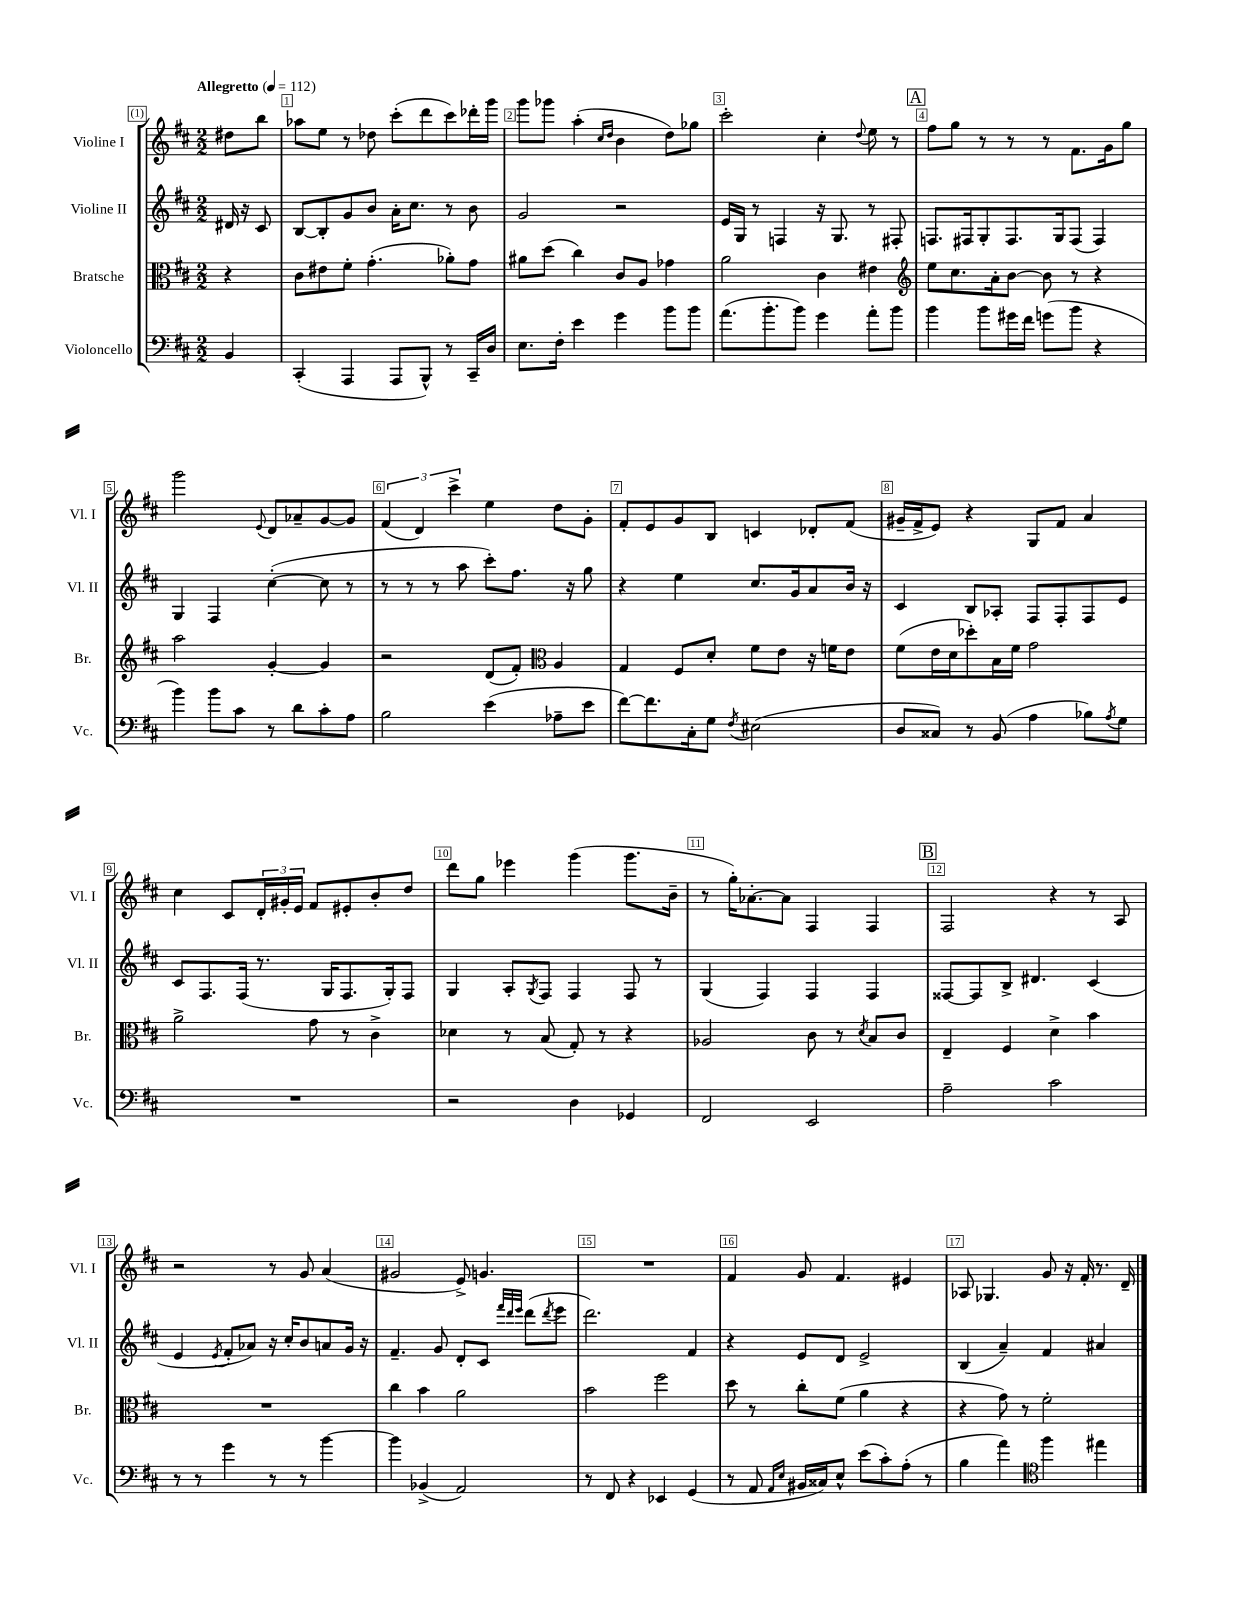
<<
\new StaffGroup <<
\new Staff = "s0" \with { instrumentName = "Violine I" shortInstrumentName = "Vl. I" } {
    \clef treble \key d \major \numericTimeSignature \time 2/2 \partial 4 \tempo "Allegretto" 4 = 112
    dis''8 b''8 |
    aes''8 e''8 r8 des''8 cis'''8-.( d'''8 cis'''8) des'''16-. g'''16 |
    g'''8 ges'''8 a''4-.( \grace { cis''16 d''16 } b'4 d''8) ges''8 |
    cis'''2-. cis''4-. \appoggiatura { d''8 } e''8 r8 |
    \mark \markup { \box "A" } fis''8 g''8 r8 r8 r8 fis'8. g'16 g''8 |
    g'''2 \appoggiatura { e'8 } d'8 aes'8-- g'8~ g'8 |
    \tuplet 3/2 { fis'4( d'4) cis'''4-> } e''4 d''8 g'8-. |
    fis'8-. e'8 g'8 b8 c'4 des'8-. fis'8( |
    gis'16-- fis'16-> e'8) r4 g8 fis'8 a'4 |
    cis''4 cis'8 \tuplet 3/2 { d'16-. gis'16-. e'16 } fis'8 eis'8-. b'8-. d''8 |
    d'''8 g''8 ees'''4 g'''4( g'''8. b'16-- |
    r8 g''16-.) aes'8.~-. aes'8 fis4 fis4 |
    \mark \markup { \box "B" } fis2 r4 r8 a8 |
    r2 r8 g'8 a'4( |
    gis'2 e'8->) g'4. |
    R1 |
    fis'4 g'8 fis'4. eis'4 |
    aes8 ges4. g'8 r16 fis'16-. r8. d'16-- \bar "|." |
}
\new Staff = "s1" \with { instrumentName = "Violine II" shortInstrumentName = "Vl. II" } {
    \clef treble \key d \major \numericTimeSignature \time 2/2 \partial 4
    dis'16 r16 cis'8 |
    b8~ b8-. g'8 b'8 a'16-. cis''8. r8 b'8 |
    g'2 r2 |
    e'16 g16 r8 f4 r16 g8. r8 fis8-. |
    \mark \markup { \box "A" } f8. fis16 g8-. fis8. g16 fis8( fis4) |
    g4 fis4 cis''4~-.( cis''8 r8 |
    r8 r8 r8 a''8 cis'''8-.) fis''8. r16 g''8 |
    r4 e''4 cis''8. g'16 a'8 b'16 r16 |
    cis'4 b8 aes8-. fis8 fis8-. fis8 e'8 |
    cis'8 fis8. fis16( r8. g16 fis8. g16-.) fis8 |
    g4 a8-. \acciaccatura { g8 } fis8 fis4 fis8 r8 |
    g4( fis4) fis4 fis4 |
    \mark \markup { \box "B" } fisis8~ fisis8 b8-> dis'4. cis'4( |
    e'4 \acciaccatura { e'8 } fis'8-. aes'8) r16 cis''16-. b'8 a'8 g'16 r16 |
    fis'4.-- g'8 d'8-. cis'8 \grace { fis'''32 d'''32 e'''32 } d'''8( \acciaccatura { d'''8 } e'''8 |
    d'''2.) fis'4 |
    r4 e'8 d'8 e'2-> |
    b4( a'4--) fis'4 ais'4 \bar "|." |
}
\new Staff = "s2" \with { instrumentName = "Bratsche" shortInstrumentName = "Br." } {
    \clef alto \key d \major \numericTimeSignature \time 2/2 \partial 4
    r4 |
    cis'8 eis'8 fis'8-. g'4.-.( aes'8-.) g'8 |
    ais'8 d''8( cis''4) cis'8 a8 ges'4 |
    a'2 cis'4 eis'4 |
    \mark \markup { \box "A" } \clef treble e''8 cis''8. a'16-. b'8~ b'8 r8 r4 |
    a''2 g'4~-. g'4 |
    r2 d'8( fis'8-.) \clef alto a4 |
    g4 fis8 d'8-. fis'8 e'8 r16 f'16 e'8 |
    fis'8( e'16 d'16 des''8-.) b16 fis'16 g'2 |
    a'2-> g'8 r8 cis'4-> |
    des'4 r8 b8( g8-.) r8 r4 |
    aes2 cis'8 r8 \acciaccatura { d'8 } b8 cis'8 |
    \mark \markup { \box "B" } e4-- fis4 d'4-> b'4 |
    R1 |
    cis''4 b'4 a'2 |
    b'2 fis''2 |
    d''8 r8 cis''8-. fis'8( a'4 r4 |
    r4 g'8) r8 fis'2-. \bar "|." |
}
\new Staff = "s3" \with { instrumentName = "Violoncello" shortInstrumentName = "Vc." } {
    \clef bass \key d \major \numericTimeSignature \time 2/2 \partial 4
    b,4 |
    cis,4-.( a,,4 a,,8 b,,8-^) r8 cis,16-- d16 |
    e8. fis16-. e'4 g'4 b'8 b'8 |
    a'8.( b'8.-. b'8) g'4 a'8-. b'8 |
    \mark \markup { \box "A" } b'4 b'8 gis'16 fis'16 g'8( b'8 r4 |
    b'4) b'8 cis'8 r8 d'8 cis'8-. a8 |
    b2 e'4( aes8-- e'8 |
    fis'8~) fis'8. cis16-. g8 \acciaccatura { fis8 } eis2( |
    d8 cisis8) r8 b,8( a4 bes8) \acciaccatura { a8 } g8 |
    R1 |
    r2 d4 ges,4 |
    fis,2 e,2 |
    \mark \markup { \box "B" } a2-- cis'2 |
    r8 r8 g'4 r8 r8 b'4~ |
    b'4 bes,4->( a,2) |
    r8 fis,8 r4 ees,4 g,4( |
    r8 a,8 \grace { a,16 e16 } bis,16 cisis16) e8-^ e'8( cis'8-.) a8-.( r8 |
    b4 a'4) \clef tenor fis''4 eis''4 \bar "|." |
}
>>
>>
\layout { \context { \Score \override BarNumber.break-visibility = ##(#f #t #t) barNumberVisibility = #all-bar-numbers-visible \override BarNumber.stencil = #(make-stencil-boxer 0.1 0.3 ly:text-interface::print) } }
